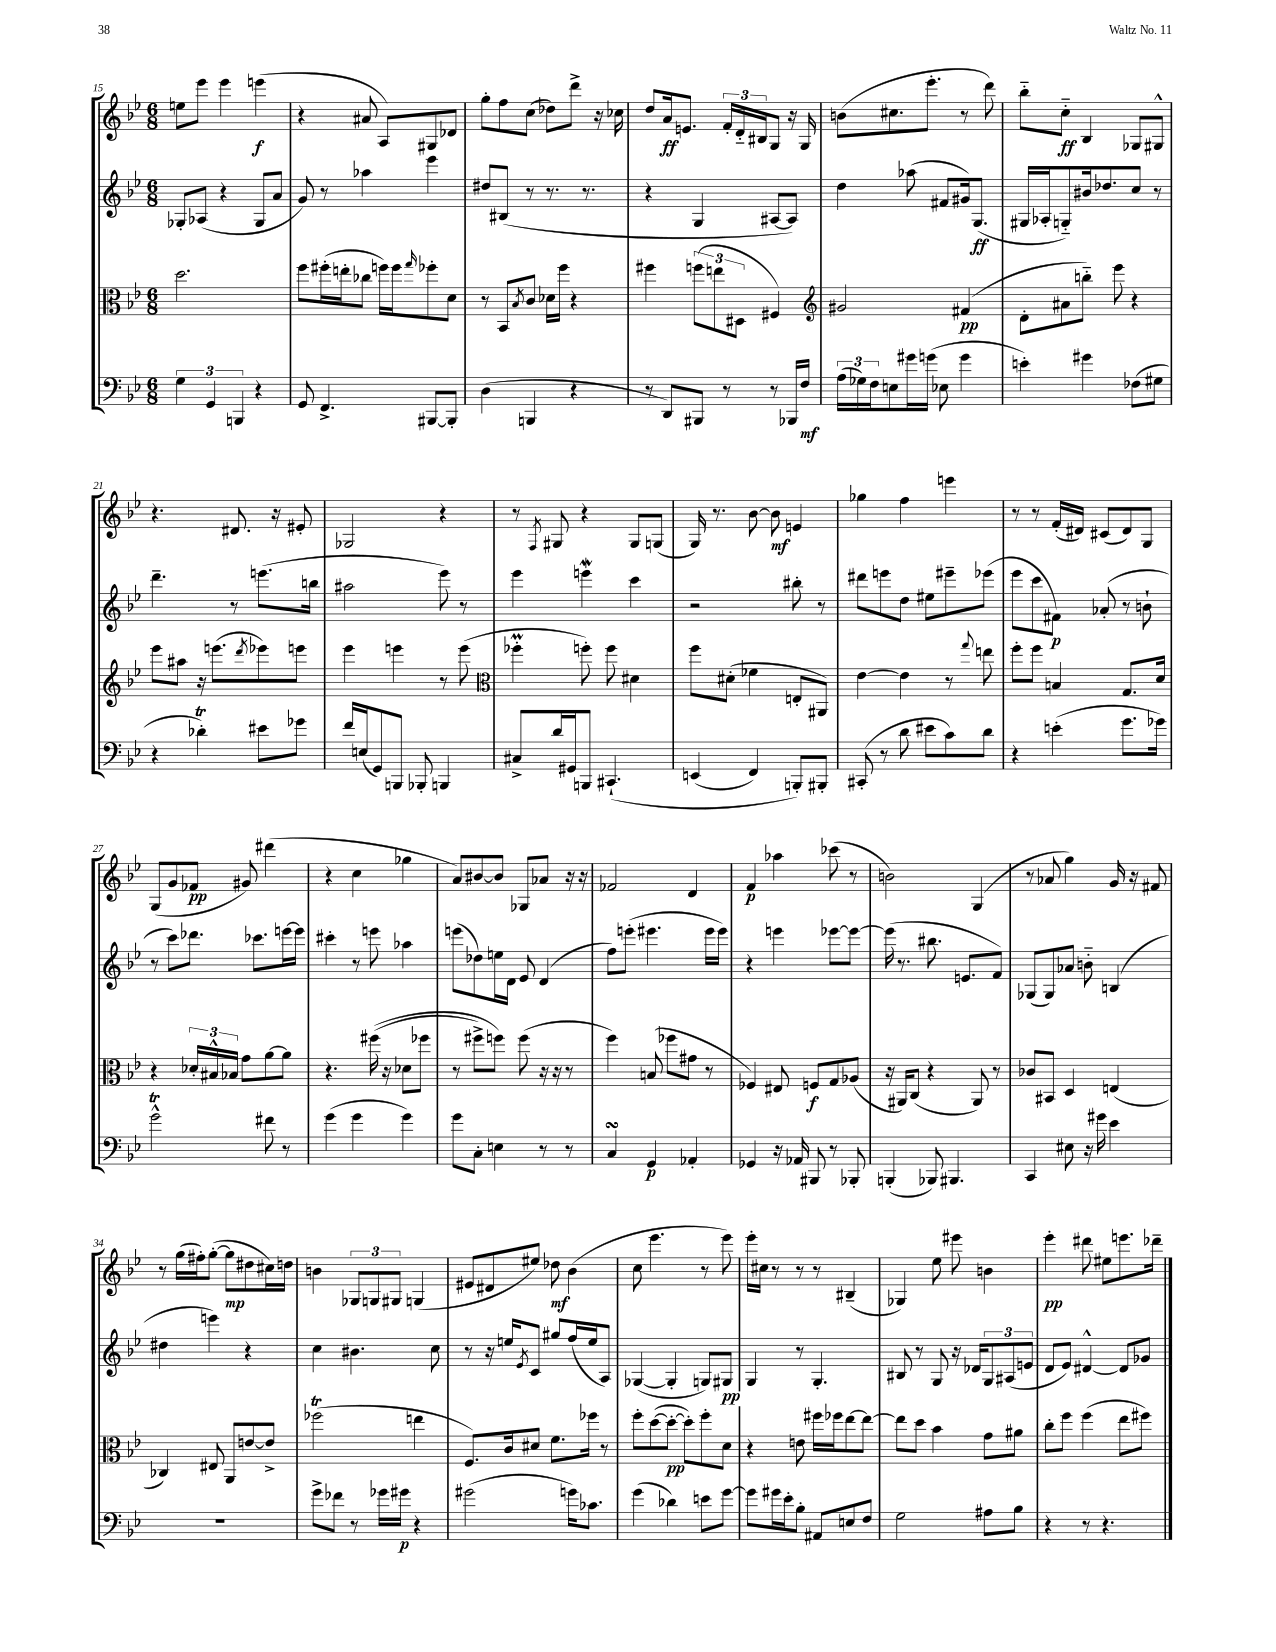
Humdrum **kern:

**kern	**dynam	**kern	**dynam	**kern	**dynam	**kern	**dynam
*part4	*part4	*part3	*part3	*part2	*part2	*part1	*part1
*staff4	*staff4	*staff3	*staff3	*staff2	*staff2	*staff1	*staff1
*clefF4	*	*clefC3	*	*clefG2	*	*clefG2	*
*k[b-e-]	*	*k[b-e-]	*	*k[b-e-]	*	*k[b-e-]	*
*M6/8	*	*M6/8	*	*M6/8	*	*M6/8	*
=15	=15	=15	=15	=15	=15	=15	=15
6G\	.	2.dd\	.	8G-X'/L	.	8een\L	.
.	.	.	.	(8A-X/J	.	8eee-\J	.
6GG/	.	.	.	.	.	.	.
.	.	.	.	4r	.	4eee-\	.
6BBBn/	.	.	.	.	.	.	.
4r	.	.	.	8G-/L	.	(4eeen\	f
.	.	.	.	8a/J	.	.	.
=16	=16	=16	=16	=16	=16	=16	=16
8GG/	.	8ff\L	.	8g/)	.	4r	.
4.FF^/	.	(16ff#X'\L	.	8r	.	.	.
.	.	16een'\J	.	.	.	.	.
.	.	8cc-X\J	.	4aa-X\	.	8a#X/	.
.	.	16ffn\LL)	.	.	.	8A/L)	.
.	.	16ff\J	.	.	.	.	.
.	.	16qqgg/	.	.	.	.	.
[8BBB#X/L	.	8ff-X'\	.	4eee-\	.	8G#X/	.
8BBB#'/J]	.	8d\J	.	.	.	8d-X/J	.
=17	=17	=17	=17	=17	=17	=17	=17
(4D\	.	8r	.	8dd#X/L	.	8gg'\L	.
.	.	8BB-/L	.	(8B#X/J	.	8ff\	.
.	.	8qB-/	.	.	.	.	.
4BBBn/	.	8c/J	.	8r	.	(8cc\J	.
.	.	16d-X\LL	.	8.r	.	8dd-X\L)	.
.	.	16ff\JJ	.	.	.	.	.
4r	.	4r	.	.	.	8ddd^\J	.
.	.	.	.	8.r	.	.	.
.	.	.	.	.	.	16r	.
.	.	.	.	.	.	16cc-X\	.
=18	=18	=18	=18	=18	=18	=18	=18
8r	.	4ff#X\	.	4r	.	8dd/L	.
8DD/L)	.	.	.	.	.	16a/k	ff
.	.	.	.	.	.	8.en/J	.
8BBB#X/J	.	(12ffn\L	.	4G/	.	.	.
.	.	12een\	.	.	.	.	.
8r	.	.	.	.	.	24f'/LL	.
.	.	12D#X\J	.	.	.	24d/	.
.	.	.	.	.	.	24B#X/J	.
8r	.	4F#X/)	.	[8A#X/L	.	8G/J	.
16BBB-X/LL	.	.	.	8A#/J])	.	16r	.
16F/JJ	mf	.	.	.	.	16G/	.
=19	=19	=19	=19	=19	=19	=19	=19
*	*	*clefG2	*	*	*	*	*
(24A\LL	.	2g#X/	.	4dd\	.	(8bn\L	.
24G-X\)	.	.	.	.	.	.	.
24F\J	.	.	.	.	.	.	.
8En\	.	.	.	.	.	8.cc#X\	.
16g#X\L	.	.	.	(8aa-X\	.	.	.
(16gn\JJ	.	.	.	.	.	8.eee-'\J	.
8E-X\	.	.	.	8f#X/L	.	.	.
4g\	.	(4f#X/	pp	16g#X/k)	.	8r	.
.	.	.	.	(8.G/J	ff	.	.
.	.	.	.	.	.	8ddd\)	.
=20	=20	=20	=20	=20	=20	=20	=20
4en'\)	.	8d'\L	.	16G#X/LL	.	8bb-\L	.
.	.	.	.	16A-X'/J	.	.	.
.	.	8a#X\	.	8Gn/)	.	8cc\J	ff
4g#X\	.	8bbn\J)	.	16b#X/k	.	4B-/	.
.	.	.	.	8.dd-X/	.	.	.
.	.	8eee-\	.	.	.	.	.
(8F-X\L	.	4r	.	8cc/J	.	8G-X/L	.
8G#X\J	.	.	.	8r	.	8G#X^^/J	.
!!LO:LB:g=z
=21	=21	=21	=21	=21	=21	=21	=21
4r	.	8eee-\L	.	4.ddd~\	.	4.r	.
.	.	8aa#X\J	.	.	.	.	.
4d-XT'\)	.	16r	.	.	.	.	.
.	.	(8.eeen\L	.	.	.	.	.
.	.	.	.	8r	.	8.d#X/	.
.	.	8qddd/	.	.	.	.	.
8e#X\L	.	8eee-X\)	.	(8.eeen\L	.	.	.
.	.	.	.	.	.	16r	.
8g-X\J	.	8eeen\J	.	.	.	8e#X'/	.
.	.	.	.	16bbn\Jk	.	.	.
=22	=22	=22	=22	=22	=22	=22	=22
16f/LL	.	4eee-\	.	2aa#X\	.	2G-X/	.
(16En/J	.	.	.	.	.	.	.
8GG/)	.	.	.	.	.	.	.
8BBBn/J	.	4eeen\	.	.	.	.	.
8BBB-X'/	.	.	.	.	.	.	.
4BBBn/	.	8r	.	8eee-\)	.	4r	.
.	.	(8eee\	.	8r	.	.	.
=23	=23	=23	=23	=23	=23	=23	=23
*	*	*clefC3	*	*	*	*	*
8C#X^/L	.	4ff-XM'\	.	4eee-\	.	8r	.
.	.	.	.	.	.	8qF/	.
16d/L	.	.	.	.	.	8G#X/	.
16GG#X/J	.	.	.	.	.	.	.
8BBBn/J	.	8ffn'\)	.	4eeenW\	.	4r	.
(4.CC#X`/	.	8ff\	.	.	.	.	.
.	.	4d#X\	.	4ccc\	.	8G#/L	.
.	.	.	.	.	.	(8Gn/J	.
=24	=24	=24	=24	=24	=24	=24	=24
(4EEn/	.	8ff\L	.	2r	.	16G/)	.
.	.	.	.	.	.	8.r	.
.	.	(8d#X'\J	.	.	.	.	.
4FF/)	.	4f-X\	.	.	.	[8b-\	.
.	.	.	.	.	.	8b-\]	mf
8BBBn'/L)	.	8En'/L	.	8bb#X'\	.	4en/	.
8BBB#X'/J	.	8AA#X/J)	.	8r	.	.	.
=25	=25	=25	=25	=25	=25	=25	=25
(8CC#X'/	.	[4e-\	.	8ddd#X\L	.	4gg-X\	.
8r	.	.	.	8eeen\	.	.	.
8d\	.	4e-\]	.	8dd\J	.	4ff\	.
8e#X\L	.	.	.	8ee#X\L	.	.	.
8c\)	.	8r	.	8eee#X~\	.	4eeen\	.
.	.	8qqgg/	.	.	.	.	.
8d\J	.	8een\	.	(8eee-X\J	.	.	.
=26	=26	=26	=26	=26	=26	=26	=26
4r	.	8ff'\L	.	8eee-\L	.	8r	.
.	.	8ff\J	.	8ccc\	.	8r	.
(4en'\	.	4Bn/	.	8f#X\J)	p	(16f'/LL	.
.	.	.	.	.	.	16d#X/JJ)	.
.	.	.	.	(8a-X'/	.	(8c#X/L	.
8.g\L	.	8.G/L	.	8r	.	8d#/)	.
.	.	.	.	8bn`\	.	8G/J	.
16g-X\Jk)	.	16d/Jk	.	.	.	.	.
!!LO:LB:g=z
=27	=27	=27	=27	=27	=27	=27	=27
2gT^^\	.	4r	.	8r	.	(8G/L	.
.	.	.	.	8ccc\L)	.	8g/	.
.	.	24d-X'/LL	.	8.ddd-X\J	.	8f-X/J	pp
.	.	24B#X^^/	.	.	.	.	.
.	.	24B-X/JJ	.	.	.	.	.
.	.	8g\L	.	.	.	8g#X/)	.
.	.	.	.	8.ccc-X\L	.	.	.
8f#X\	.	[8a\	.	.	.	(4ddd#X\	.
8r	.	8a\J]	.	[16eeen\L	.	.	.
.	.	.	.	16eee\JJ]	.	.	.
=28	=28	=28	=28	=28	=28	=28	=28
(4g\	.	4.r	.	4ccc#X'\	.	4r	.
4g\	.	.	.	8r	.	4cc\	.
.	.	((16ff#X\	.	8eeen\	.	.	.
.	.	16r	.	.	.	.	.
4g\)	.	8d-X\L	.	4aa-X\	.	4gg-X\	.
.	.	8ff-X\J	.	.	.	.	.
=29	=29	=29	=29	=29	=29	=29	=29
8g\L	.	8r	.	(8eeen\L	.	8a/L)	.
8C'\J	.	8ff#X^\L)	.	8dd-X\)	.	[8b#X/	.
4En\	.	8ffn\J)	.	16een\L	.	8b#/J]	.
.	.	.	.	16d\JJ	.	.	.
.	.	(8ff\	.	8e-/	.	8G-X/L	.
8r	.	16r	.	(4d/	.	8a-X/J	.
.	.	16r	.	.	.	.	.
8r	.	8r	.	.	.	16r	.
.	.	.	.	.	.	16r	.
=30	=30	=30	=30	=30	=30	=30	=30
4CsSSS/	.	4ff\)	.	8ff\L)	.	2f-X/	.
.	.	.	.	(8eeen'\J	.	.	.
4GG/	p	(8Bn/	.	4.eee#X\	.	.	.
.	.	8ff-X\L	.	.	.	.	.
4AA-X'/	.	8g#X\J	.	.	.	4d/	.
.	.	8r	.	16eee#\LL	.	.	.
.	.	.	.	16eee#\JJ)	.	.	.
=31	=31	=31	=31	=31	=31	=31	=31
4GG-X/	.	4F-X/)	.	4r	.	4f/	p
16r	.	8E#X/	.	4eeen\	.	4aa-X\	.
16AA-X/	.	.	.	.	.	.	.
8BBB#X/	.	8Fn/L	f	.	.	.	.
8r	.	8G/	.	[8eee-X\L	.	(8ccc-X\	.
8BBB-X'/	.	(8A-X/J	.	8eee-\J_	.	8r	.
=32	=32	=32	=32	=32	=32	=32	=32
(4BBBn'/	.	16r	.	(16eee-\]	.	2bn\)	.
.	.	16AA#X/KL)	.	8.r	.	.	.
.	.	(8C/J	.	.	.	.	.
8BBB-X/)	.	4r	.	8.bb#X\	.	.	.
4.BBB#X/	.	.	.	.	.	.	.
.	.	.	.	8.en/L	.	.	.
.	.	8AA#/)	.	.	.	(4G/	.
.	.	8r	.	8f/J)	.	.	.
=33	=33	=33	=33	=33	=33	=33	=33
4CC/	.	8c-X/L	.	(8G-X/L	.	8r	.
.	.	8BB#X/J	.	8G-/)	.	8a-X/	.
8E#X\	.	4D/	.	8a-X/J	.	4gg\)	.
16r	.	.	.	8bn\	.	.	.
16g#X\	.	.	.	.	.	.	.
4e-\	.	(4En/	.	(4Bn/	.	16g/	.
.	.	.	.	.	.	16r	.
.	.	.	.	.	.	8f#X/	.
!!LO:LB:g=z
=34	=34	=34	=34	=34	=34	=34	=34
2.r	.	4C-X/)	.	4dd#X\	.	8r	.
.	.	.	.	.	.	(16gg\LL	.
.	.	.	.	.	.	16ff#X'\J)	.
.	.	8E#X/	.	4eeen\)	.	([8gg'\J	.
.	.	8AA/L	.	.	.	8gg\L]	mp
.	.	[8en/	.	4r	.	8dd#X\	.
.	.	8e^/J]	.	.	.	16cc#X\L)	.
.	.	.	.	.	.	16ddn\JJ	.
=35	=35	=35	=35	=35	=35	=35	=35
8g^\L	.	(2ff-XT\	.	4cc\	.	4bn\	.
8f-X\J	.	.	.	.	.	.	.
8r	.	.	.	4.b#X\	.	12G-X/L	.
.	.	.	.	.	.	12Gn/	.
16g-X\LL	.	.	.	.	.	.	.
.	.	.	.	.	.	12G#X/J	.
16g#X\JJ	p	.	.	.	.	.	.
4r	.	4een\	.	.	.	(4Gn/	.
.	.	.	.	8cc\	.	.	.
=36	=36	=36	=36	=36	=36	=36	=36
(2g#X\	.	8.F/L)	.	8r	.	8e#X/L	.
.	.	.	.	16r	.	8d#X/	.
.	.	16c/k	.	16een/KL	.	.	.
.	.	.	.	8qe-/	.	.	.
.	.	8d#X/J	.	8c/J	.	8ee#X/J)	.
.	.	8.f\L	.	8gg#X/L	.	8dd-X\	mf
16gn\KL)	.	.	.	(16ff/L	.	(4b-\	.
8.c-X\J	.	16ff-X\Jk	.	16ee/J	.	.	.
.	.	8r	.	8A/J)	.	.	.
=37	=37	=37	=37	=37	=37	=37	=37
(4g\	.	8ff'\L	.	([4G-X/	.	8cc\	.
.	.	([8dd\	.	.	.	4.eee-\	.
4d-X\)	.	8dd'\J_	pp	4G-'/]	.	.	.
.	.	8dd'\L])	.	.	.	.	.
8en\L	.	8ff'\	.	8Gn/L)	.	8r	.
[8g\J	.	8d\J	.	8G#X/J	pp	8eee-\)	.
=38	=38	=38	=38	=38	=38	=38	=38
8g\L]	.	4r	.	4G/	.	16eee-'\LL	.
.	.	.	.	.	.	16cc#X\JJ	.
16g#X\L	.	.	.	.	.	8r	.
16e-'\J	.	.	.	.	.	.	.
8B-'\J	.	8en\	.	8r	.	8r	.
8AA#X/L	.	16ff#X\LL	.	4.G'/	.	8r	.
.	.	16ff-X\J	.	.	.	.	.
8En/	.	[8ee-\	.	.	.	(4B#X~/	.
8F/J	.	8ee-\J_	.	.	.	.	.
=39	=39	=39	=39	=39	=39	=39	=39
2G\	.	8ee-\L]	.	8B#X/	.	4G-X/)	.
.	.	8dd\J	.	8r	.	.	.
.	.	4b-\	.	8G/	.	8ee-\	.
.	.	.	.	16r	.	8eee#X\	.
.	.	.	.	16d-X/KL	.	.	.
8A#X\L	.	8g\L	.	12G/	.	4bn\	.
.	.	.	.	(12A#X/	.	.	.
8B-\J	.	8a#X\J	.	.	.	.	.
.	.	.	.	12en/J	.	.	.
=40	=40	=40	=40	=40	=40	=40	=40
4r	.	8cc'\L	.	8d/L	.	4eee-'\	pp
.	.	8ff\J	.	8e-/J)	.	.	.
8r	.	(4ff\	.	[4d#X^^/	.	8ddd#X\	.
4.r	.	.	.	.	.	8ee#X\L	.
.	.	8ee-\L	.	8d#/L]	.	8.eeen\	.
.	.	8ff#X\J)	.	8g-X/J	.	.	.
.	.	.	.	.	.	16ddd-X~\Jk	.
==	==	==	==	==	==	==	==
*-	*-	*-	*-	*-	*-	*-	*-
